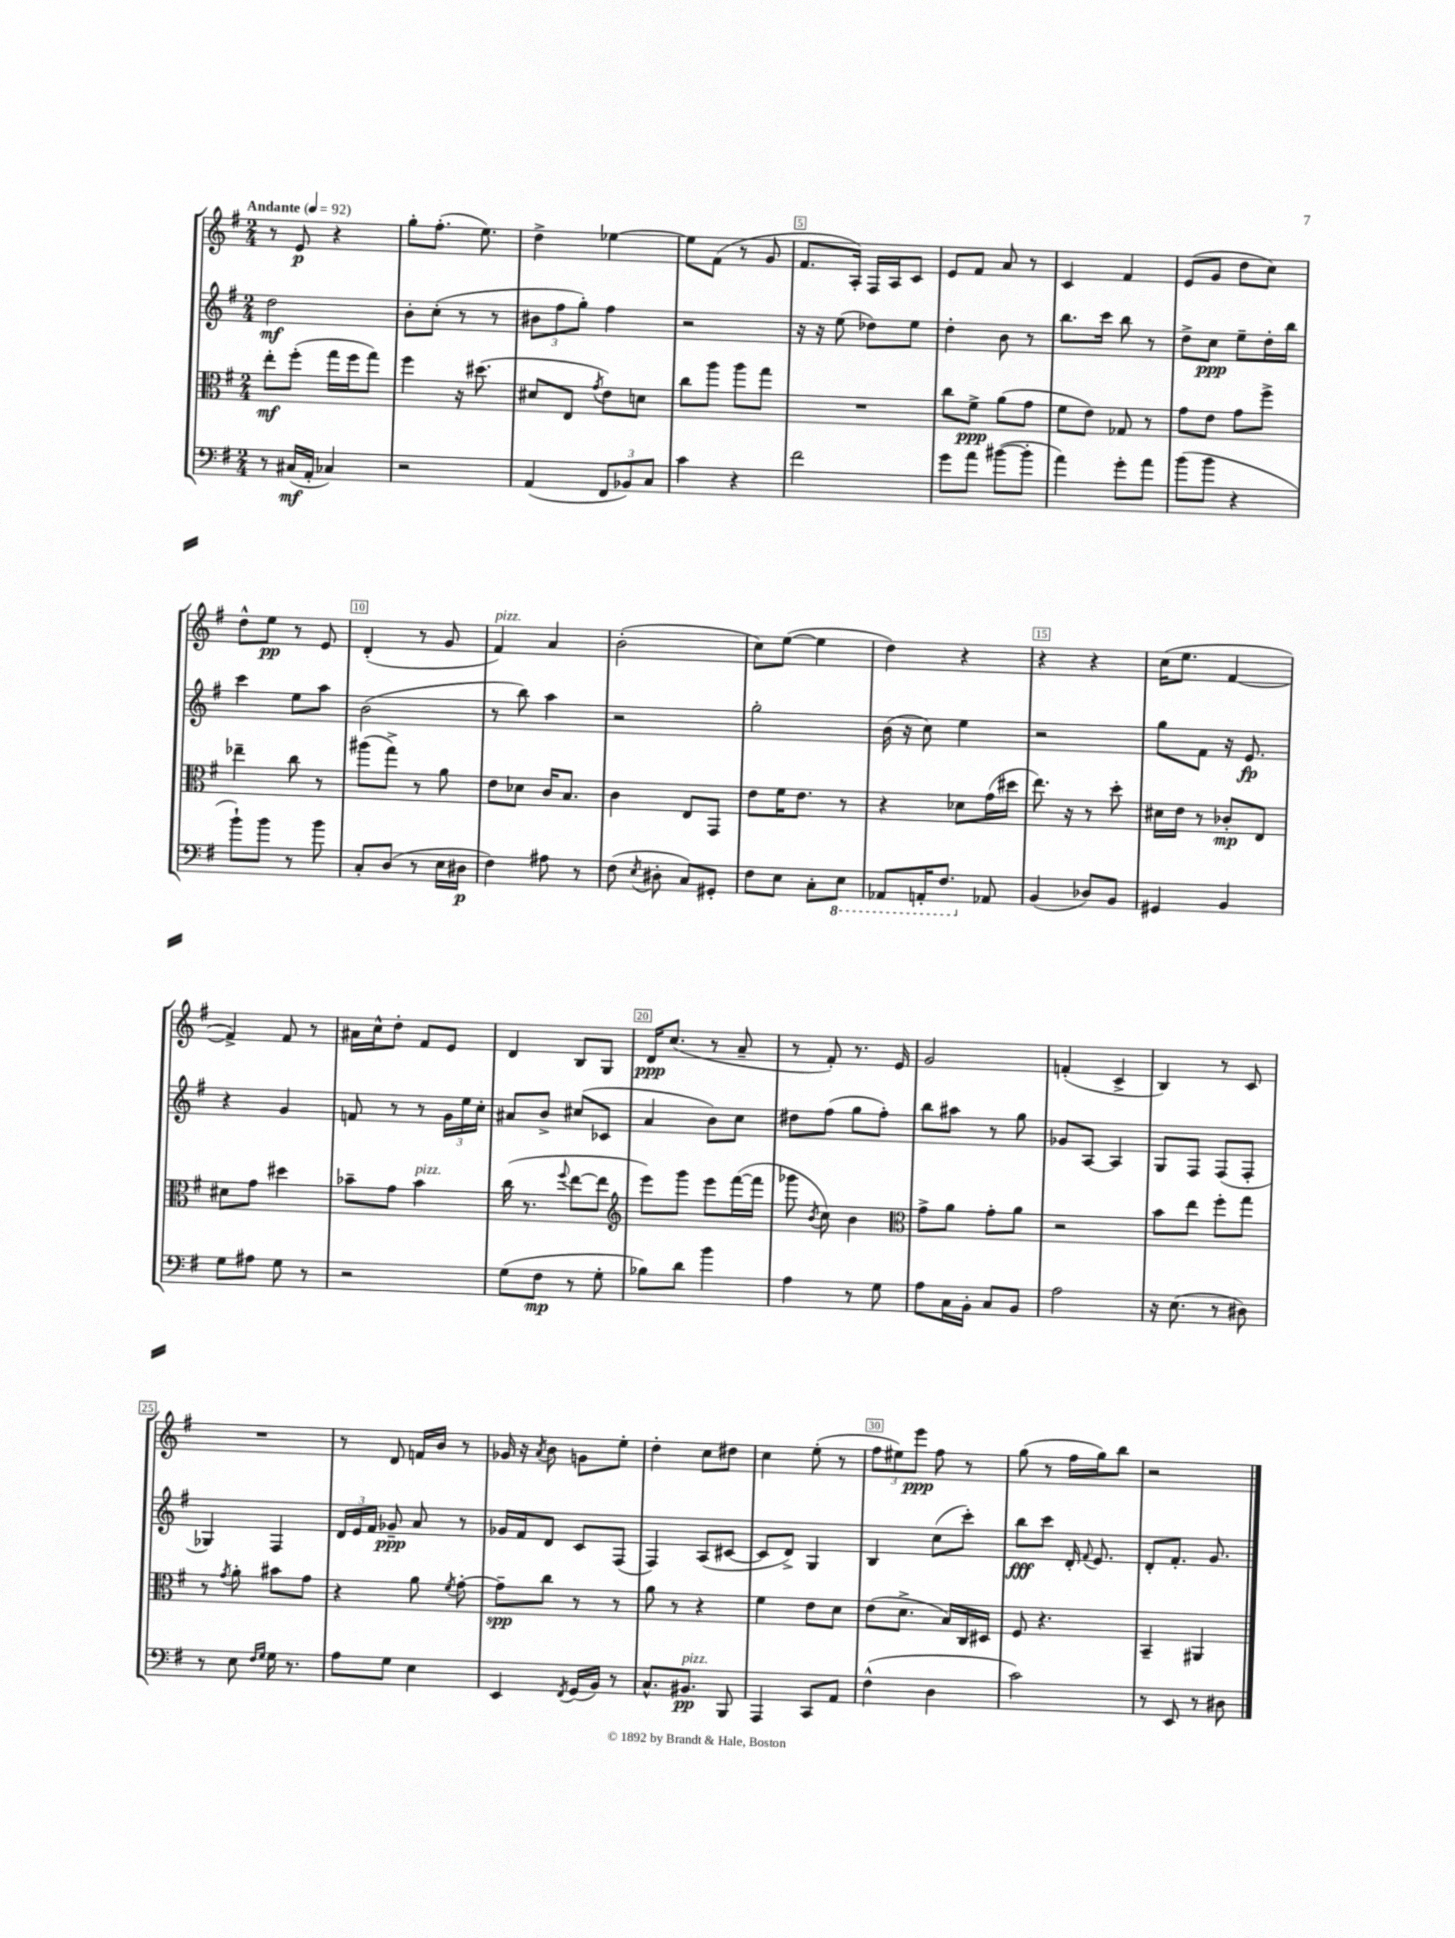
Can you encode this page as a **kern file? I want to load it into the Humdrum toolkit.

**kern	**kern	**kern	**kern
*staff4	*staff3	*staff2	*staff1
*clefF4	*clefC3	*clefG2	*clefG2
*k[f#]	*k[f#]	*k[f#]	*k[f#]
*M2/4	*M2/4	*M2/4	*M2/4
*MM92	*MM92	*MM92	*MM92
8r	8ee'	2dd	8r
(16C#	(8ff#'	.	8e
16AA'	.	.	.
4C-)	16gg	.	4r
.	16ff#	.	.
.	8gg)	.	.
=	=	=	=
2r	4ff#	8b'	8gg'
.	.	(8cc'	(8.ff#'
.	16r	8r	.
.	(8.dd#	.	8.ee)
.	.	8r	.
=	=	=	=
(4AA	8d#	12b#	4dd^
.	.	12ff#	.
.	8E	.	.
.	.	12gg')	.
.	8qg	.	.
12FF#	8e)	4ff#	[4ee-
12BB-)	.	.	.
.	8d	.	.
12C	.	.	.
=	=	=	=
4c	8cc	2r	8ee-]
.	8aa	.	(8f#
4r	8aa	.	8r
.	8gg	.	8g
=	=	=	=
2f#	2r	16r	8.f#
.	.	16r	.
.	.	(8ee	.
.	.	.	16A')
.	.	8dd-)	16F#
.	.	.	16A
.	.	8ee	8c
=	=	=	=
8g	8cc	4dd'	8e
8a	8f#^	.	8f#
([8b#	(8a	8b	8a
8b#']	8g	8r	8r
=	=	=	=
4a)	8f#	8.bb	4c
.	8e)	.	.
.	.	16ccc	.
8g'	8G-	8bb	4f#
8a	8r	8r	.
=	=	=	=
(8b	8g	8dd^	(8e
8b	8e	8cc	8g
4r	8g	8ee~	8dd
.	8ff#^	16dd'	8cc)
.	.	16bb	.
=	=	=	=
8b`)	4ee-~	4ccc	8dd^^
8b	.	.	8ee
8r	8cc	8ee	8r
8b	8r	8aa	8e
=	=	=	=
8C'	(8aa#	(2b	(4d'
(8D	8gg^)	.	.
8r	8r	.	8r
16E	8a	.	8g
16D#	.	.	.
=	=	=	=
4F#)	8e	8r	4f#)
.	8d-	8bb)	.
8A#	16c	4aa	4a
.	8.B	.	.
8r	.	.	.
=	=	=	=
(8F#	4c	2r	(2b'
8qE	.	.	.
8D#'	.	.	.
8C)	8E	.	.
8GG#'	8GG	.	.
=	=	=	=
8F#	8e	2gg'	8cc)
8E	16f#	.	([8ee
.	8.e	.	.
8C'	.	.	4ee]
8EE	8r	.	.
=	=	=	=
8AAA-	4r	(16b	4dd)
.	.	16r	.
16AAA'	.	8cc)	.
8.FF#	.	.	.
.	8d-	4ee	4r
8AA-	(16g	.	.
.	16dd#	.	.
=	=	=	=
(4BB	8.ee)	2r	4r
.	16r	.	.
8D-)	8r	.	4r
8BB	8dd'	.	.
=	=	=	=
4GG#	16d#	8gg	(16cc
.	16e	.	8.ee
.	8r	8f#	.
4BB	8c-'	16r	[4f#
.	.	8.e	.
.	8E	.	.
=	=	=	=
8G	8d#	4r	4f#^])
8A#	8g	.	.
8G	4dd#	4g	8f#
8r	.	.	8r
=	=	=	=
2r	8b-~	8f	16a#
.	.	.	16cc^^
.	8g	8r	8dd'
.	4b-	8r	8f#
.	.	24g	8e
.	.	24ee	.
.	.	24cc'	.
=	=	=	=
(8G	(16cc	8a#	4d
.	8.r	.	.
8F#	.	8b^	.
.	8qqff#	.	.
8r	[8ee	(8cc#	8B
8G'	8ee]	8c-	8G
=	=	=	=
*	*clefG2	*	*
8B-)	8eee)	4a	16d
.	.	.	(8.cc
8d	8ggg	.	.
4b	8eee	8b)	8r
.	([16fff#	8cc	8a~
.	16fff#]	.	.
=	=	=	=
4A	8ggg-	8dd#	8r
.	8qb	.	.
.	8cc)	(8ff#	8f#')
8r	4b	8gg	8.r
8G	.	8ff#')	.
.	.	.	16e
=	=	=	=
*	*clefC3	*	*
8A	8g^	8bb	2g
16C	8a	8aa#	.
16BB'	.	.	.
8C	8g'	8r	.
8BB	8a	8gg	.
=	=	=	=
2A	2r	8g-	(4f'
.	.	[8A	.
.	.	4A]	4c^
=	=	=	=
16r	8b	8G	4B)
(8.E	.	.	.
.	8ee	8F#	.
8r	8ff#'	(8F#	8r
8D#)	8gg	8F#'	8c
=	=	=	=
8r	8r	4G-)	2r
.	8qg	.	.
8E	8a'	.	.
16qqF#	.	.	.
16qqG	.	.	.
16G	8b#	4F#	.
8.r	.	.	.
.	8g	.	.
=	=	=	=
8A	4r	24d	8r
.	.	24e	.
.	.	24f#	.
8G	.	8g-~	8d
4E	8a	8a	16f
.	.	.	16b
.	8qf#	.	.
.	[8g'	8r	8r
=	=	=	=
4EE	8g~]	16g-	16g-
.	.	16f#	16r
.	.	.	8qa
.	8cc	8d	8b
8qFF#	.	.	.
(16GG	8r	8c	8g
16BB)	.	.	.
8r	8r	(8F#	8ee'
=	=	=	=
8.C^^	8a	4F#)	4dd'
.	8r	.	.
8.BB#	.	.	.
.	4r	(8A	8cc
8BBB	.	[8c#	8dd#
=	=	=	=
4AAA	4f#	8c#]	4cc
.	.	8d^)	.
8CC	8e	4G	(8ee'
8AA	8d	.	8r
=	=	=	=
(4F#^^	(8e	4B	12ff#
.	.	.	12ee#)
.	8.d^	.	.
.	.	.	12eee
4D	.	(8cc	8ff#
.	16B)	.	.
.	16C	8ccc')	8r
.	16D#	.	.
=	=	=	=
2c)	8F#	8bb	(8gg
.	4.r	8ccc	8r
.	.	16d'	16ff#
.	.	8qqf#	.
.	.	8.e	16gg)
.	.	.	8bb
=	=	=	=
8r	4BB~	8d'	2r
8EE	.	8.f#'	.
8r	4AA#	.	.
.	.	8.g	.
8D#	.	.	.
==	==	==	==
*-	*-	*-	*-
